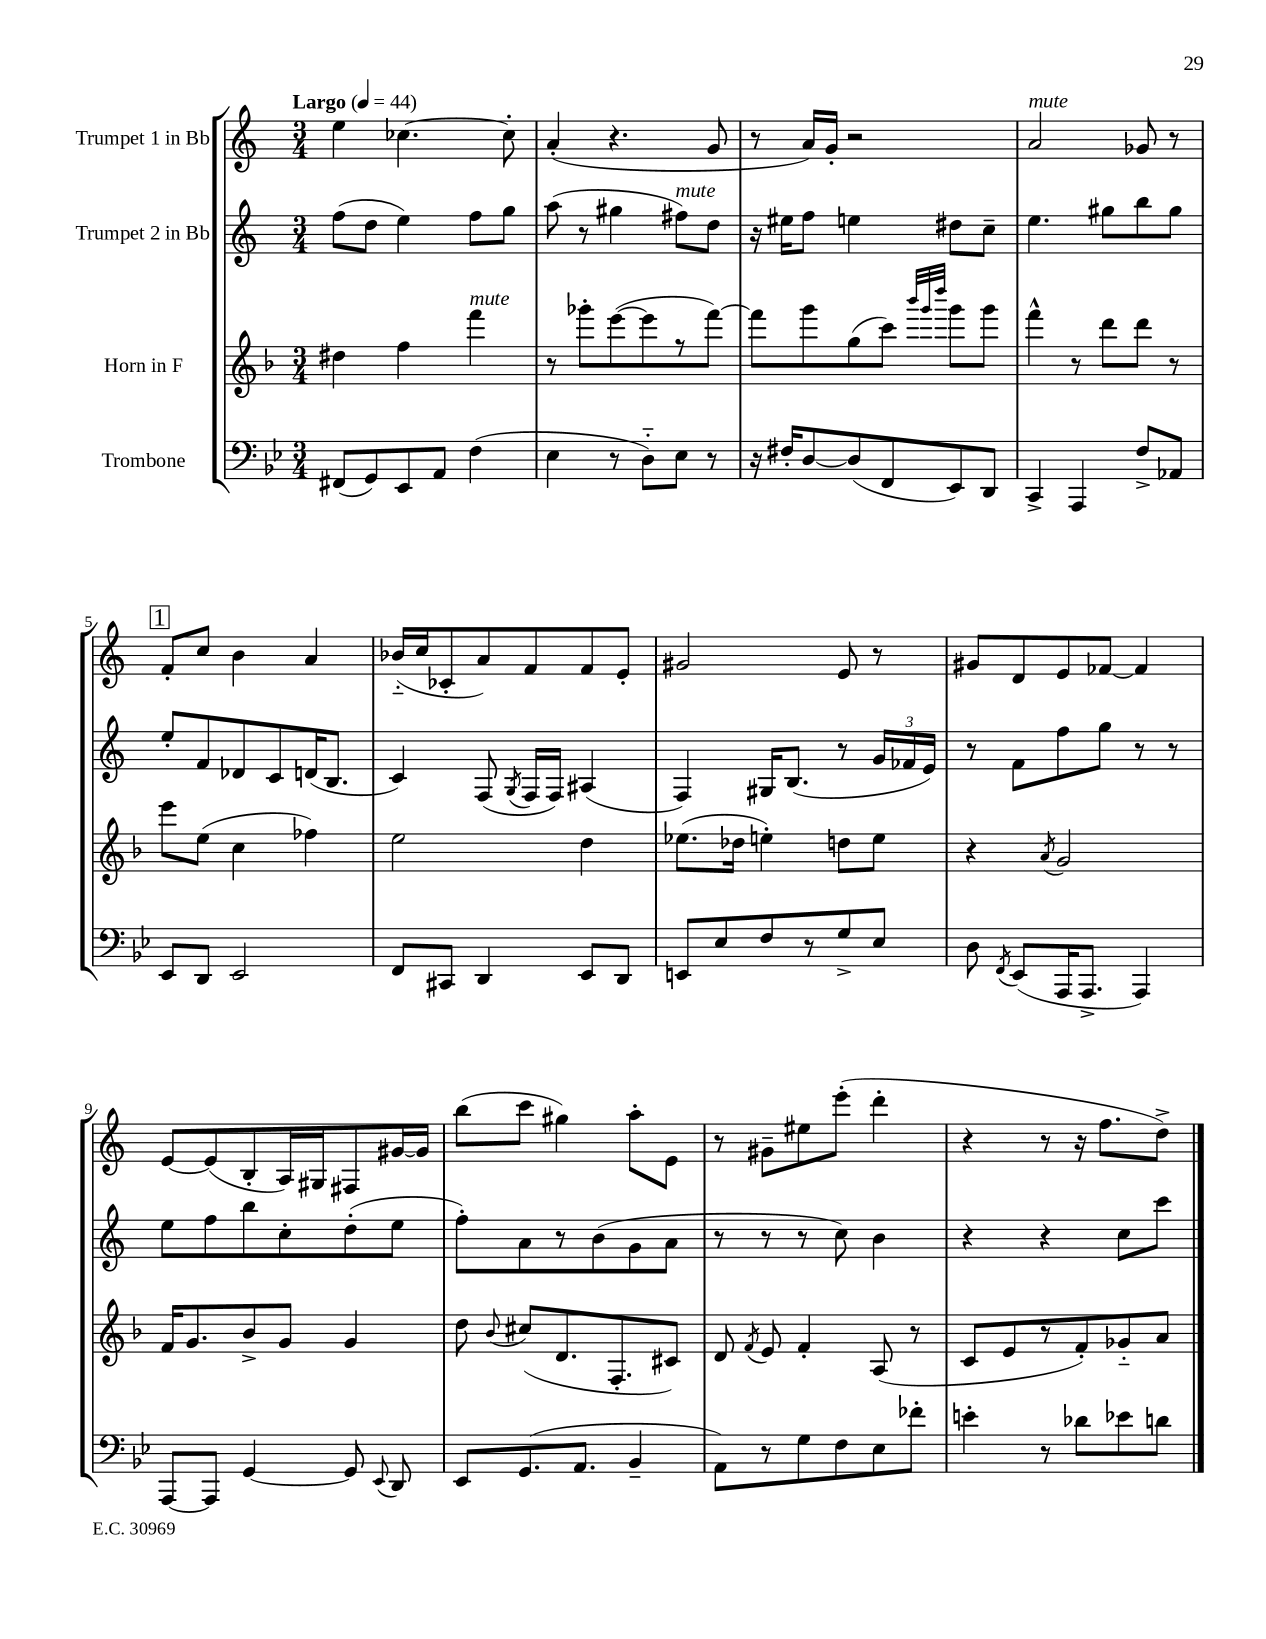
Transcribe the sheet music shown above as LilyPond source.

<<
\new StaffGroup <<
\new Staff = "s0" \with { instrumentName = "Trumpet 1 in Bb" } {
    \clef treble \key c \major \numericTimeSignature \time 3/4 \tempo "Largo" 4 = 44
    \autoBeamOff e''4 ces''4.~ ces''8-. |
    a'4-.( r4. g'8 |
    r8 a'16[) g'16]-. r2 |
    a'2^\markup { \italic "mute" } ges'8 r8 |
    \mark \markup { \box "1" } f'8[-. c''8] b'4 a'4 |
    bes'16[-_( c''16 ces'8-. a'8) f'8 f'8 e'8]-. |
    gis'2 e'8 r8 |
    gis'8[ d'8 e'8 fes'8]~ fes'4 |
    e'8[~ e'8( b8-. a16) gis16 fis8 gis'16~ gis'16] |
    b''8[( c'''8] gis''4) a''8[-. e'8] |
    r8 gis'8[-- eis''8 e'''8]-.( d'''4-. |
    r4 r8 r16 f''8.[ d''8]->) \bar "|." |
}
\new Staff = "s1" \with { instrumentName = "Trumpet 2 in Bb" } {
    \clef treble \key c \major \numericTimeSignature \time 3/4
    \autoBeamOff f''8[( d''8] e''4) f''8[ g''8] |
    a''8( r8 gis''4 fis''8[^\markup { \italic "mute" }) d''8] |
    r16 eis''16[ f''8] e''4 dis''8[ c''8]-- |
    e''4. gis''8[ b''8 gis''8] |
    \mark \markup { \box "1" } e''8[-. f'8 des'8 c'8 d'16( b8.] |
    c'4) f8( \acciaccatura { g8 } f16[ f16]) ais4( |
    f4) gis16[ b8.]( r8 \tuplet 3/2 { g'16[ fes'16 e'16]) } |
    r8 f'8[ f''8 g''8] r8 r8 |
    e''8[ f''8 b''8 c''8-. d''8-.( e''8] |
    f''8[-.) a'8 r8 b'8( g'8 a'8] |
    r8 r8 r8 c''8) b'4 |
    r4 r4 c''8[ c'''8] \bar "|." |
}
\new Staff = "s2" \with { instrumentName = "Horn in F" } {
    \clef treble \key f \major \numericTimeSignature \time 3/4
    \autoBeamOff dis''4 f''4 f'''4^\markup { \italic "mute" } |
    r8 ges'''8[-. e'''8~( e'''8 r8 f'''8]~) |
    f'''8[ g'''8 g''8( c'''8]) \grace { bes'''32[ g'''32 d''''32] } g'''8[ g'''8] |
    f'''4-^ r8 d'''8[ d'''8] r8 |
    \mark \markup { \box "1" } e'''8[ e''8]( c''4 fes''4) |
    e''2 d''4 |
    ees''8.[( des''16] e''4-.) d''8[ e''8] |
    r4 \acciaccatura { a'8 } g'2 |
    f'16[ g'8. bes'8-> g'8] g'4 |
    d''8 \appoggiatura { bes'8 } cis''8[( d'8. f8.-. cis'8]) |
    d'8 \acciaccatura { f'8 } e'8 f'4-. a8( r8 |
    c'8[ e'8 r8 f'8-.) ges'8-_ a'8] \bar "|." |
}
\new Staff = "s3" \with { instrumentName = "Trombone" } {
    \clef bass \key bes \major \numericTimeSignature \time 3/4
    \autoBeamOff fis,8[( g,8) ees,8 a,8] f4( |
    ees4 r8 d8[-_) ees8] r8 |
    r16 fis16[-. d8~ d8( f,8 ees,8) d,8] |
    c,4-> a,,4 f8[-> aes,8] |
    \mark \markup { \box "1" } ees,8[ d,8] ees,2 |
    f,8[ cis,8] d,4 ees,8[ d,8] |
    e,8[ ees8 f8 r8 g8-> ees8] |
    d8 \acciaccatura { f,8 } ees,8[( a,,16 a,,8.]-> a,,4) |
    a,,8[~ a,,8] g,4~ g,8 \appoggiatura { ees,8 } d,8 |
    ees,8[ g,8.( a,8.] bes,4-- |
    a,8[) r8 g8 f8 ees8 fes'8]-. |
    e'4-. r8 des'8[ ees'8 d'8] \bar "|." |
}
>>
>>
